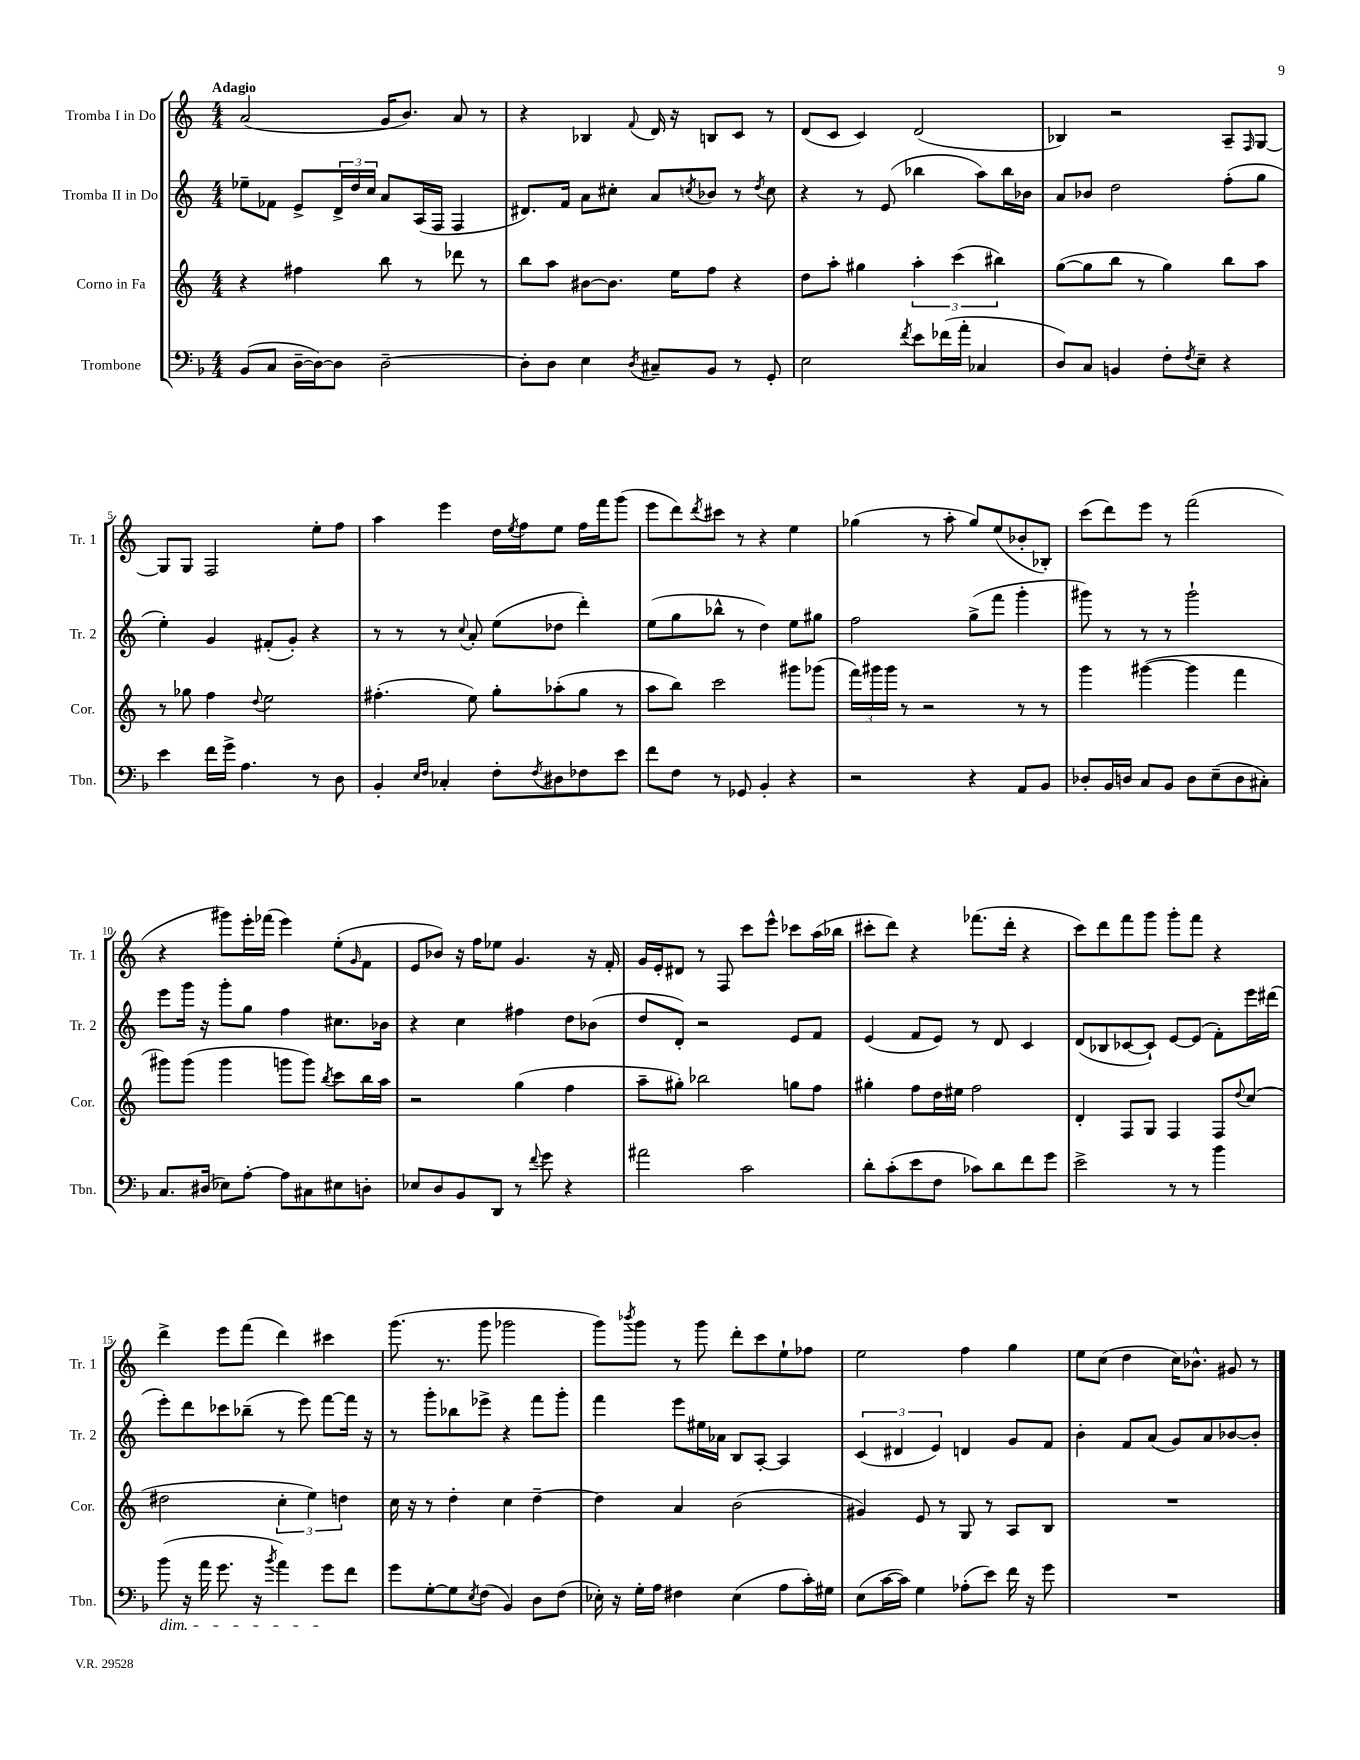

**kern	**kern	**kern	**kern
*part4	*part3	*part2	*part1
*staff4	*staff3	*staff2	*staff1
*I"Trombone	*I"Corno in Fa	*I"Tromba II in Do	*I"Tromba I in Do
*I'Tbn.	*I'Cor.	*I'Tr. 2	*I'Tr. 1
*clefF4	*clefG2	*clefG2	*clefG2
*k[b-]	*k[]	*k[]	*k[]
*M4/4	*M4/4	*M4/4	*M4/4
=1	=1	=1	=1
!	!	!	!LO:TX:a:B:t=Adagio
(8BB-/L	4r	8ee-X~\L	(2a/
8C/J	.	8f-X\J	.
[16D~\LL	4ff#X\	8e^/L	.
16D\J_)	.	.	.
8D\J]	.	24d^/L	.
.	.	24dd/	.
.	.	24cc/JJ	.
[2D~\	8bb\	8a/L	16g/KL
.	.	.	8.b/J)
.	8r	(16A/L	.
.	.	16F/JJ	.
.	8ddd-X\	4F/	8a/
.	8r	.	8r
=2	=2	=2	=2
8D'\L]	8bb\L	8.d#X/L)	4r
8D\J	8aa\J	.	.
.	.	16f/Jk	.
4E\	[8b#X\L	8a\L	4B-X/
.	8.b#\J]	8cc#X'\J	.
8qD/	.	.	8qqf/
8C#X~/L	.	8a/L	16d/
.	16ee\KL	.	16r
.	.	8qccn/	.
8BB-/J	8ff\J	8b-X/J	8Bn/L
8r	4r	8r	8c/J
.	.	8qdd/	.
8GG'/	.	8cc\	8r
=3	=3	=3	=3
2E\	8dd\L	4r	(8d/L
.	8aa'\J	.	8c/J
.	4gg#X\	8r	4c/)
.	.	(8e/	.
8qf/	.	.	.
8e\L	6aa'\	4bb-X\	(2d/
(16f-X\L	.	.	.
.	(6ccc\	.	.
16a'\JJ	.	.	.
4C-X/	.	8aa\L)	.
.	6bb#X\)	.	.
.	.	16bb-\L	.
.	.	16b-X\JJ	.
=4	=4	=4	=4
8D/L)	([8gg\L	8a/L	4B-X/)
8C/J	8gg\]	8b-X/J	.
4BBn/	8bb\J	2dd\	2r
.	8r	.	.
8F'\L	4gg\)	.	.
8qF/	.	.	.
8E~\J	.	.	.
4r	8bb\L	(8ff'\L	8A~/L
.	.	.	16qqF/
.	8aa\J	8gg\J	[8G/J
!!LO:LB:g=z
=5	=5	=5	=5
4e\	8r	4ee'\)	8G/L]
.	8gg-X\	.	8G/J
16f\LL	4ff\	4g/	2F/
16g^\JJ	.	.	.
4.A\	.	.	.
.	8qqdd/	.	.
.	2ee\	(8f#X'/L	.
.	.	8g'/J)	.
8r	.	4r	8ee'\L
8D\	.	.	8ff\J
=6	=6	=6	=6
4BB-'/	(4.ff#X'\	8r	4aa\
.	.	8r	.
16qqE/LL	.	.	.
16qqF/JJ	.	.	.
4C-X'/	.	8r	4eee\
.	.	8qqcc/	.
.	8ee\)	8a'/	.
8F'\L	8gg'\L	(8ee\L	16dd\LL
.	.	.	8qee/
.	.	.	16ff\J
8qF/	.	.	.
8D#X\	(8aa-X'\	8dd-X\J	8ee\J
8F-X\	8gg\J	4ddd'\)	16ff\LL
.	.	.	16fff\J
8e\J	8r	.	(8ggg\J
=7	=7	=7	=7
8f\L	8aa\L	(8ee\L	8eee\L
8F\J	8bb\J)	8gg\	8ddd\)
.	.	.	8qddd/
8r	2ccc\	8bb-X^^\J	8ccc#X\J
8GG-X/	.	8r	8r
4BB-'/	.	4dd\)	4r
4r	8ggg#X\L	8ee\L	4ee\
.	(8ggg-X\J	8gg#X\J	.
=8	=8	=8	=8
2r	24fff\LL)	2ff\	(4gg-X\
.	24ggg#X\	.	.
.	24ggg#\JJ	.	.
.	8r	.	.
.	2r	.	8r
.	.	.	8aa'\
4r	.	(8gg^\L	8gg-/L)
.	.	8fff\J	(8ee/
8AA/L	8r	4ggg'\	8b-X'/
8BB-/J	8r	.	8B-X'/J)
=9	=9	=9	=9
8D-X'/L	4ggg\	8ggg#X\)	(8ccc\L
16BB-/L	.	8r	8ddd\)
16Dn/JJ	.	.	.
8C/L	([4ggg#X\	8r	8eee\J
8BB-/J	.	8r	8r
8D\L	4ggg#\]	2ggg#`\	(2fff\
(8E~\	.	.	.
8D\	4fff\	.	.
8C#X'\J)	.	.	.
!!LO:LB:g=z
=10	=10	=10	=10
8.C/L	8ggg#X\L)	8eee\L	4r
.	(8ggg#\J	16ggg\Jk	.
(16D#X/Jk	.	16r	.
8E-X\L)	4ggg#\	8ggg'\L	8ggg#X\L)
[8A'\J	.	8gg\J	16eee'\L
.	.	.	(16fff-X\JJ
8A\L]	8gggn\L	4ff\	4eee\)
8C#X\	8ggg\J)	.	.
.	8qbb/	.	.
8E#X\	8ccc\L	8.cc#X\L	(8ee'\L
.	.	.	16qqg/
8Dn'\J	16bb\L	.	8f\J
.	16aa\JJ	16b-X\Jk	.
=11	=11	=11	=11
8E-X/L	2r	4r	8e/L
8D/	.	.	8b-X/J)
8BB-/	.	4cc\	16r
.	.	.	16ff\KL
8DD/J	.	.	8ee-X\J
8r	(4gg\	4ff#X\	4.g/
8qqf/	.	.	.
8g\	.	.	.
4r	4ff\	8dd\L	.
.	.	(8b-X\J	16r
.	.	.	16f'/
=12	=12	=12	=12
2a#X\	8aa~\L	8dd/L	16g/LL
.	.	.	16e'/J
.	8gg#X'\J)	8d'/J)	8d#X/J
.	2bb-X\	2r	8r
.	.	.	8F/
2c\	.	.	8ccc\L
.	.	.	8eee^^\J
.	8ggn\L	8e/L	8ccc-X\L
.	8ff\J	8f/J	(16aa\L
.	.	.	16bb-X\JJ
=13	=13	=13	=13
8d'\L	4gg#X'\	(4e/	8ccc#X'\L
(8c'\	.	.	8ddd\J)
8e\	8ff\L	8f/L	4r
8F\J	16dd\L	8e/J)	.
.	16ee#X\JJ	.	.
8c-X\L)	2ff\	8r	(8.fff-X\L
8d\	.	8d/	.
.	.	.	16ddd'\Jk
8f\	.	4c/	4r
8g\J	.	.	.
=14	=14	=14	=14
2e^\	4d'/	(8d/L	8ccc\L)
.	.	8B-X/	8ddd\
.	8F/L	[8c-X/	8fff\
.	8G/J	8c-`/J])	8ggg\J
8r	4F/	[8e/L	8ggg'\L
8r	.	(8e/J]	8fff\J
4b-\	8F/L	8f'\L)	4r
.	8qqdd/	.	.
.	(8cc/J	16eee\L	.
.	.	(16ddd#X\JJ	.
!!LO:LB:g=z
=15	=15	=15	=15
!LO:TX:b:i:t=dim.	!	!	!
(8b-\	2dd#X\	8eee'\L)	4ddd^\
16r	.	8ddd\	.
16a\	.	.	.
8.g\	.	8ccc-X\	8eee\L
.	.	(8bb-X~\J	(8fff\J
16r	.	.	.
8qb-/	.	.	.
4a\)	6cc'\	8r	4ddd\)
.	.	8eee\)	.
.	6ee\)	.	.
8g\L	.	[8fff\L	4ccc#X\
.	6ddn\	.	.
8f\J	.	16fff\Jk]	.
.	.	16r	.
=16	=16	=16	=16
8g\L	16cc\	8r	(8.ggg\
.	16r	.	.
[8G'\	8r	8ggg'\L	.
.	.	.	8.r
8G\]	4dd'\	8bb-X\	.
8qE/	.	.	.
(8F\J	.	8eee-X^\J	8ggg\
4BB-/)	4cc\	4r	2ggg-X\
8D\L	[4dd~\	8fff\L	.
(8F\J	.	8ggg'\J	.
=17	=17	=17	=17
16E-X'\)	4dd\]	4fff\	8ggg\L)
16r	.	.	.
.	.	.	8qbbb-X/
16G'\LL	.	.	8ggg\J
16A\JJ	.	.	.
4F#X\	4a/	8eee\L	8r
.	.	16ee#X\L	8ggg\
.	.	16a-X\JJ	.
(4E-\	(2b\	8B/L	8ddd'\L
.	.	[8A'/J	8ccc\
8A\L	.	4A/]	8ee`\
16c'\L)	.	.	8ff-X\J
16G#X\JJ	.	.	.
=18	=18	=18	=18
(8E\L	4g#X/)	(6c/	2ee\
[16c\L	.	.	.
.	.	6d#X/	.
16c\JJ])	.	.	.
4G\	8e/	.	.
.	.	6e/)	.
.	8r	.	.
(8A-X'\L	8G/	4dn/	4ff\
8e\J)	8r	.	.
16f\	8A/L	8g/L	4gg\
16r	.	.	.
8g\	8B/J	8f/J	.
=19	=19	=19	=19
1r	1r	4b'\	8ee\L
.	.	.	(8cc\J
.	.	8f/L	4dd\
.	.	(8a/J	.
.	.	8g/L)	16cc\KL)
.	.	.	8.b-X^^\J
.	.	8a/	.
.	.	[8b-X/	8g#X/
.	.	8b-'/J]	8r
==	==	==	==
*-	*-	*-	*-
